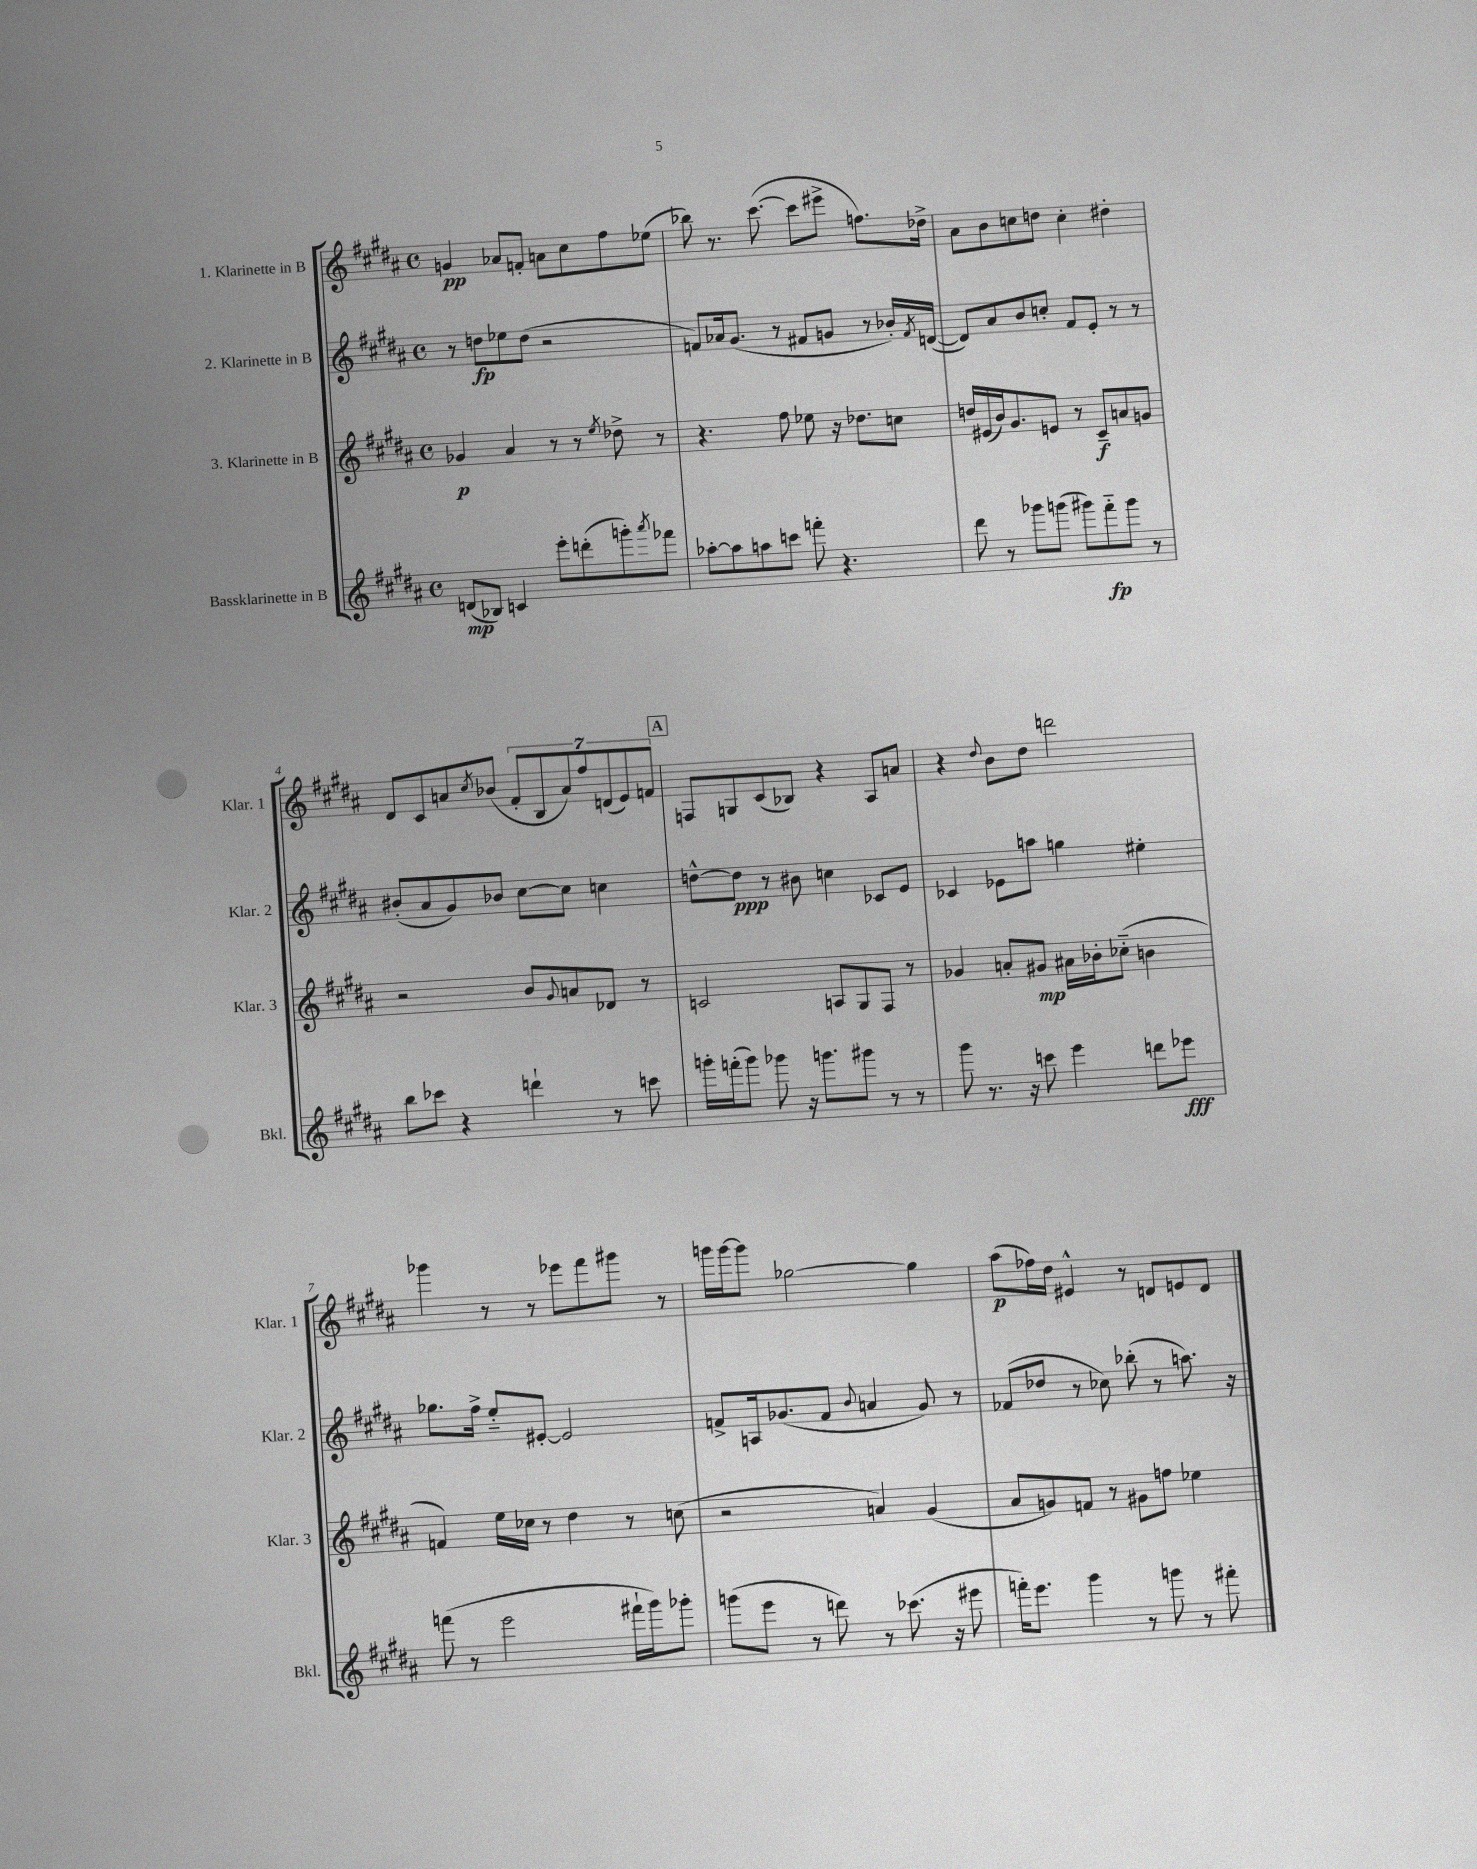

**kern	**kern	**kern	**kern
*staff4	*staff3	*staff2	*staff1
*clefG2	*clefG2	*clefG2	*clefG2
*k[f#c#g#d#a#]	*k[f#c#g#d#a#]	*k[f#c#g#d#a#]	*k[f#c#g#d#a#]
*M4/4	*M4/4	*M4/4	*M4/4
*met(c)	*met(c)	*met(c)	*met(c)
(8d	4g-	8r	4g
8B-)	.	8dd	.
4c	4a#	8ee-	8a-
.	.	(8dd	8f'
8eee'	8r	2r	8a
(8ddd'	8r	.	8cc#
.	8qee	.	.
8ggg')	8dd-^	.	8ff#
8qaaa#	.	.	.
8fff-	8r	.	(8ee-
=	=	=	=
[8aa-'	4.r	8f)	8bb-)
8aa-]	.	16a-	8.r
.	.	(8.g#	.
8aa	.	.	.
.	.	.	([8.ccc#
8ccc	8ff#	8r	.
8fff'	8ee-	8f#	8ccc#]
4.r	16r	8g	8eee#^
.	8.dd-	.	.
.	.	8r	8.ff)
.	8cc	16b-')	.
.	.	8qf#	.
.	.	([16d	16dd-^
=	=	=	=
8ddd#	16dd	8d])	8a#
.	(16e#	.	.
8r	16b)	8a#	8b
.	8.g#	.	.
8ggg-	.	8b	8cc
(8ggg	8e	8cc'	8dd
8ggg#)	8r	8f#	4cc'
8fff#'~	8c#~	8e'	.
8ggg#	8a	8r	4dd#'
8r	8g	8r	.
=	=	=	=
8bb	2r	(8b#'	8d#
8ccc-	.	8a#	8c#
4r	.	8g#)	8a
.	.	.	8qcc#
.	.	8b-	(8b-
4ddd`	8b	[8cc#	14f#'
.	.	.	14B
.	8qqg#	.	.
.	8a	8cc#]	.
.	.	.	14a)
.	.	.	14ff#
8r	8d-	4cc	.
.	.	.	(14d
.	.	.	14e)
8ccc	8r	.	.
.	.	.	14f
=	=	=	=
16ggg'	2c	[8dd^^	8F
(16fff'	.	.	.
8ggg)	.	8dd]	8G
8ggg-	.	8r	(8c#
16r	.	8b#	8B-)
8.ggg	.	.	.
.	8A	4cc	4r
8ggg#	8G#	.	.
8r	8F#	8c-	8A#
8r	8r	8e	8a
=	=	=	=
8ggg#	4g-	4c-	4r
8.r	.	.	.
.	.	.	8qqdd#
.	8a'	8e-	8b
16r	.	.	.
8ccc	8g#	8aa	8dd#
4eee	16a#	4gg	2ddd
.	16b-'	.	.
.	(8cc-'~	.	.
8ddd	4b	4ee#'	.
8eee-	.	.	.
=	=	=	=
(8fff	4f)	8.gg-	4ggg-
8r	.	.	.
.	.	16ff#^	.
2eee	16ee	8ee'~	8r
.	16cc-	.	.
.	8r	[8e#'	8r
.	4dd#	2e#]	8eee-
.	.	.	8fff#
16fff#`	8r	.	8ggg#
16ggg#)	.	.	.
8ggg-'	(8cc	.	8r
=	=	=	=
(8ggg	2r	8f^	16ggg
.	.	.	[16ggg
8eee	.	16A	8ggg]
.	.	(8.g-	.
8r	.	.	[2gg-
8ddd)	.	8f	.
.	.	8qqb	.
8r	4a)	4a	.
(8.ccc-	.	.	.
.	(4g#	8g-)	4gg-]
16r	.	.	.
8eee#	.	8r	.
=	=	=	=
16fff')	8a#	(8f-	(8aa#
8.eee	.	.	.
.	8g)	8dd-	16ff-)
.	.	.	16dd#
4ggg#	8f	8r	4e#^^
.	8r	8cc-)	.
8r	8g#	(8bb-'	8r
8ggg	8ff	8r	8d
8r	4ee-	8.aa)	8e
8fff#'	.	.	8d
.	.	16r	.
==	==	==	==
*-	*-	*-	*-
